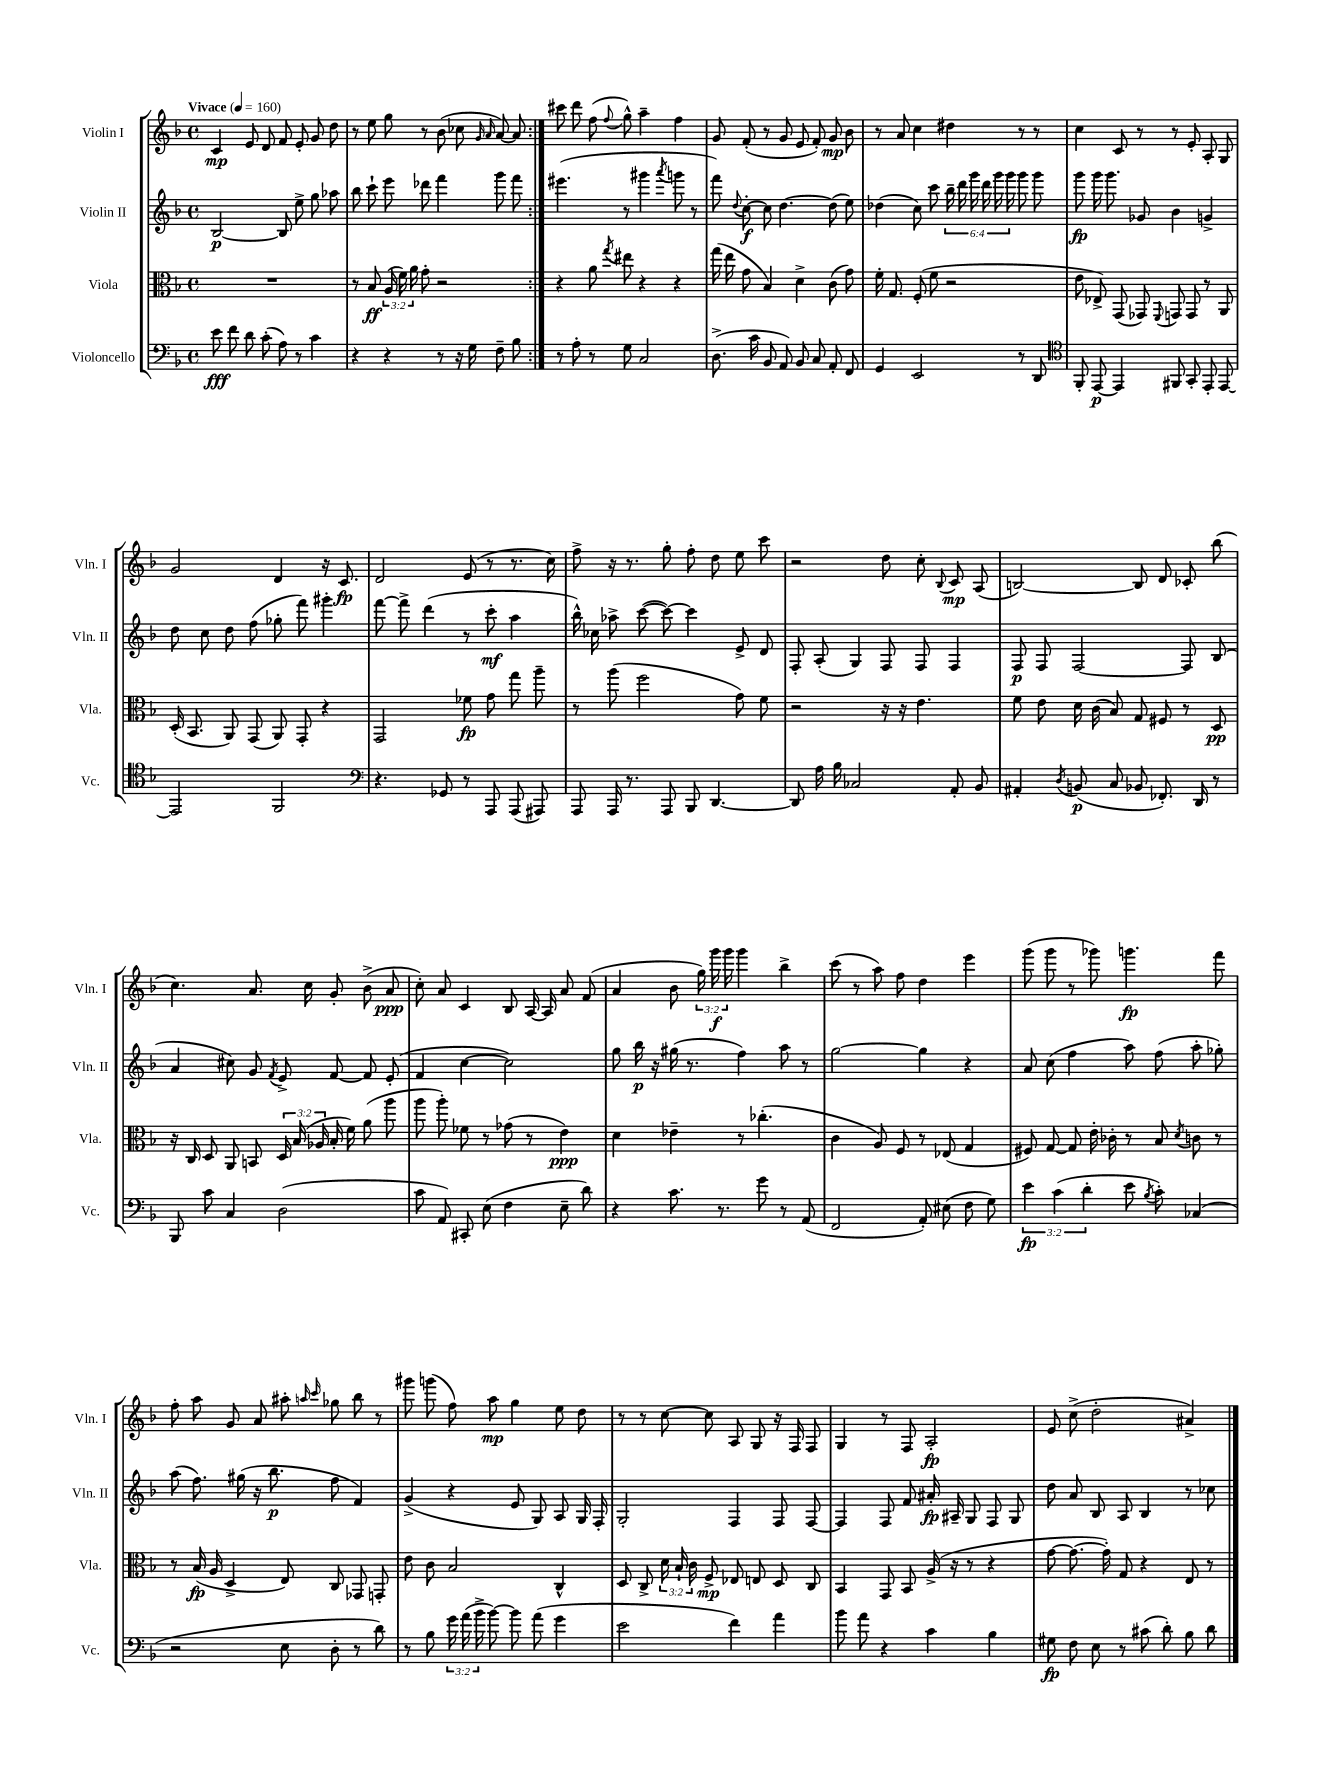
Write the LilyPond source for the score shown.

<<
\new StaffGroup <<
\new Staff = "s0" \with { instrumentName = "Violin I" shortInstrumentName = "Vln. I" } {
    \clef treble \key f \major \defaultTimeSignature \time 4/4 \override Staff.TupletNumber.text = #tuplet-number::calc-fraction-text \tempo "Vivace" 4 = 160
    \autoBeamOff \repeat volta 2 { c'4\mp e'8 d'8 f'8 e'8-. g'8 d''8 |
    r8 e''8 g''8 r8 bes'8( ces''8 \grace { g'16 a'16 } a'8~) a'8 | }
    cis'''8 d'''8 f''8( \appoggiatura { f''8 } g''8-^) a''4-- f''4 |
    g'8 f'8-.( r8 g'8 e'8 f'8-.) g'8\mp bes'8 |
    r8 a'8 c''4 dis''4 r8 r8 |
    c''4 c'8 r8 r8 e'8-. a8-. g8 |
    g'2 d'4 r16 c'8.\fp |
    d'2 e'8( r8 r8. c''16) |
    f''8-> r16 r8. g''8-. f''8-. d''8 e''8 c'''8 |
    r2 d''8 c''8-. \appoggiatura { bes8 } c'8\mp a8( |
    b2~) b8 d'8 ces'8-. bes''8( |
    c''4.) a'8. c''16 g'8-. bes'8->( a'8\ppp |
    c''8-.) a'8 c'4 bes8 a16~ a16 a'8 f'8( |
    a'4 bes'8 \tuplet 3/2 { g''16) g'''16\f g'''16 } g'''4 bes''4-> |
    c'''8( r8 a''8) f''8 d''4 e'''4 |
    g'''8( g'''8 r8 ges'''8) g'''4.\fp f'''8 |
    f''8-. a''8 g'8 a'8 ais''8-. \grace { a''16 c'''16 } ges''8 bes''8 r8 |
    gis'''8 g'''8( f''8) a''8\mp g''4 e''8 d''8 |
    r8 r8 c''8~ c''8 a8 g8 r16 f16 f8 |
    g4 r8 f8 a2-.\fp |
    e'8 c''8->( d''2-. ais'4->) \bar "|." |
}
\new Staff = "s1" \with { instrumentName = "Violin II" shortInstrumentName = "Vln. II" } {
    \clef treble \key f \major \defaultTimeSignature \time 4/4 \override Staff.TupletNumber.text = #tuplet-number::calc-fraction-text
    \autoBeamOff \repeat volta 2 { bes2~\p bes8 e''8-> g''8 aes''8 |
    bes''8 c'''8-! e'''8 des'''8 f'''4 g'''8 f'''8 | }
    eis'''4.( r8 gis'''4 \acciaccatura { a'''8 } g'''8 r8 |
    f'''8) \appoggiatura { d''8 } c''8~-.\f c''8 d''4.~ d''8( e''8) |
    des''4( c''8) c'''8 \tuplet 6/4 { bes''16-- d'''16 g'''16 d'''16 g'''16 g'''16 } g'''8 g'''8 |
    g'''8\fp g'''16 g'''8. ges'8 bes'4 g'4-> |
    d''8 c''8 d''8 f''8( ges''8-. f'''8) gis'''4-. |
    f'''8~ f'''8-> d'''4( r8 c'''8-.\mf a''4 |
    bes''16-^) ces''16 aes''8-> c'''8~( c'''8~) c'''4 e'8-> d'8 |
    f8-. a8-.( g4) f8 f8 f4 |
    f8\p f8 f2~ f8 bes8( |
    a'4 cis''8) g'8 \acciaccatura { f'8 } e'8-> f'8~ f'8 e'8-.( |
    f'4 c''4~ c''2) |
    g''8 bes''16\p r16 gis''16( r8. f''4) a''8 r8 |
    g''2~ g''4 r4 |
    a'8 c''8( f''4 a''8) f''8( a''8-. ges''8-.) |
    a''8( f''8.) gis''16( r16 bes''8.\p f''8 f'4) |
    g'4->( r4 e'8 g8) a8 g16 f16-. |
    g2-. f4 f8 f8~ |
    f4 f8 f'8 ais'16-.\fp ais16-- g8 f8 g8 |
    d''8 a'8 bes8 a8 bes4 r8 ces''8 \bar "|." |
}
\new Staff = "s2" \with { instrumentName = "Viola" shortInstrumentName = "Vla." } {
    \clef alto \key f \major \defaultTimeSignature \time 4/4 \override Staff.TupletNumber.text = #tuplet-number::calc-fraction-text
    \autoBeamOff \repeat volta 2 { R1 |
    r8 bes8\ff \tuplet 3/2 { a16( f'16) a'16 } g'8-. r2 | }
    r4 a'8 \acciaccatura { g''8 } eis''8 r4 r4 |
    g''16( e''16 g'8 bes4) d'4-> c'8( g'8) |
    f'16-. g8. f8-.( f'8 r2 |
    e'8 ees8->) g,8( ges,8) \appoggiatura { f,8 } g,8 g,8 r8 a,8 |
    d16-.( bes,8. a,8) g,8( a,8) g,8-. r4 |
    g,2 fes'8\fp g'8 g''8 a''8-- |
    r8 a''8( f''2 g'8) f'8 |
    r2 r16 r16 e'4. |
    f'8 e'8 d'16 c'16( bes8) g8 fis8 r8 d8\pp |
    r16 c16 d8 a,8 b,8 \tuplet 3/2 { d16 bes16( aes16 } bes16-. f'16) a'8( a''8 |
    a''8 a''8-.) fes'8 r8 ges'8( r8 e'4\ppp) |
    d'4 ees'4-- r8 ces''4.-.( |
    c'4 a8) f8 r8 ees8( g4 |
    fis8) g8~ g8 e'16-. ces'16-. r8 bes8 \acciaccatura { d'8 } c'8 r8 |
    r8 bes16\fp( a16 d4-> e8) c8 ges,8 g,8-. |
    e'8 c'8 bes2 c4-^ |
    d8 c8-> \tuplet 3/2 { d'16 bes16-! c'16 } f8->\mp ees8 e8 d8 c8 |
    bes,4 g,8 bes,8 a16->( r16 r8 r4 |
    g'8~ g'8.~ g'16-.) g8 r4 e8 r8 \bar "|." |
}
\new Staff = "s3" \with { instrumentName = "Violoncello" shortInstrumentName = "Vc." } {
    \clef bass \key f \major \defaultTimeSignature \time 4/4 \override Staff.TupletNumber.text = #tuplet-number::calc-fraction-text
    \autoBeamOff \repeat volta 2 { e'8\fff f'8 d'8 c'8-.( a8) r8 c'4 |
    r4 r4 r8 r16 g16 f8-- bes8 | }
    r8 a8-. r8 g8 c2 |
    d8.->( c'16 bes,8 a,8) bes,8 c8 a,8-. f,8 |
    g,4 e,2 r8 d,8 |
    \clef tenor f,8-. e,8~\p e,4 fis,8 g,8-. e,8-. e,8~ |
    e,2 f,2 |
    \clef bass r4. ges,8 r8 a,,8 a,,8( ais,,8) |
    a,,8 a,,16 r8. a,,8 bes,,8 d,4.~ |
    d,8 a16 bes16 ces2 a,8-. bes,8 |
    ais,4-. \acciaccatura { d8 } b,8\p( c8 bes,8 fes,8.-.) d,16 r8 |
    bes,,8 c'8 c4 d2( |
    c'8 a,8) cis,8-. e8( f4 e8-- d'8) |
    r4 c'8. r8. g'8 r8 a,8( |
    f,2 a,8-.) eis8( f8 g8) |
    \tuplet 3/2 { e'4\fp c'4( d'4-. } e'8 \acciaccatura { bes8 } c'8-.) ces4( |
    r2 e8 d8-. r8 d'8) |
    r8 bes8 \tuplet 3/2 { g'16 a'16( bes'16-> } bes'8~) bes'8 a'8( g'4 |
    e'2 f'4) a'4 |
    bes'8 a'8 r4 c'4 bes4 |
    gis8\fp f8 e8 r8 cis'8( d'8-.) bes8 d'8 \bar "|." |
}
>>
>>
\layout { \context { \Score \remove "Bar_number_engraver" } }
